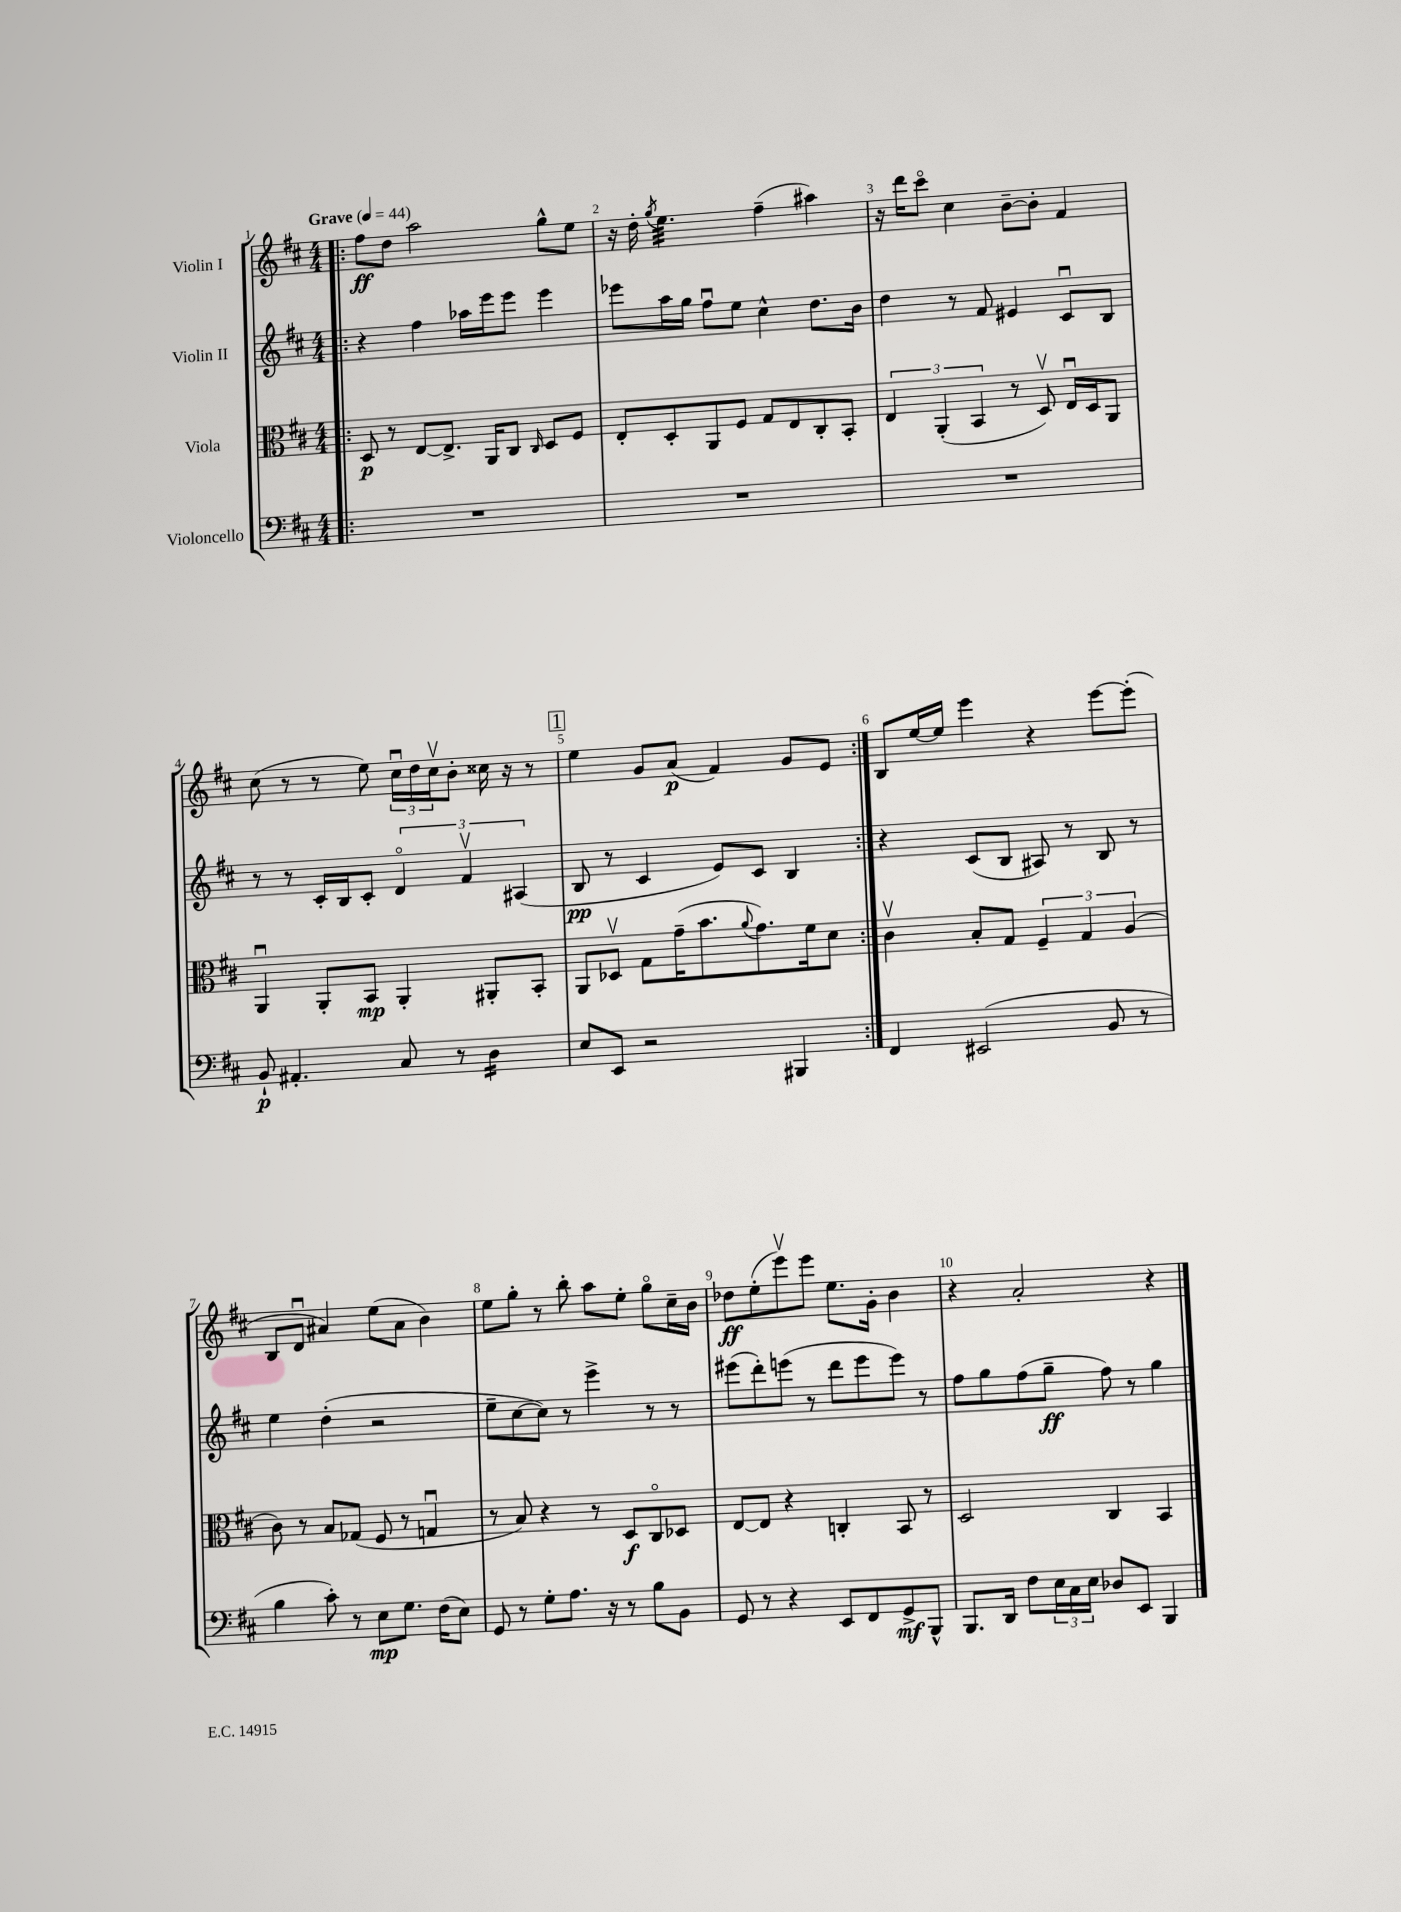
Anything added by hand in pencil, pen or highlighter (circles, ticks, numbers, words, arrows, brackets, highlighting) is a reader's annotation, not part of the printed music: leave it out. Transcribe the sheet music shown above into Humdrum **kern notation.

**kern	**dynam	**kern	**dynam	**kern	**dynam	**kern	**dynam
*part4	*part4	*part3	*part3	*part2	*part2	*part1	*part1
*staff4	*staff4	*staff3	*staff3	*staff2	*staff2	*staff1	*staff1
*I"Violoncello	*	*I"Viola	*	*I"Violin II	*	*I"Violin I	*
*clefF4	*	*clefC3	*	*clefG2	*	*clefG2	*
*k[f#c#]	*	*k[f#c#]	*	*k[f#c#]	*	*k[f#c#]	*
*M4/4	*	*M4/4	*	*M4/4	*	*M4/4	*
*MM44	*	*MM44	*	*MM44	*	*MM44	*
=1!|:	=1!|:	=1!|:	=1!|:	=1!|:	=1!|:	=1!|:	=1!|:
!	!	!	!	!	!	!LO:TX:a:B:t=Grave	!
1r	.	8D/	p	4r	.	8ff#\L	ff
.	.	8r	.	.	.	8dd\J	.
.	.	[8E/L	.	4ff#\	.	2aa\	.
.	.	8.E^/J]	.	.	.	.	.
.	.	.	.	16aa-X\LL	.	.	.
.	.	16AA/KL	.	16eee\J	.	.	.
.	.	8C#/J	.	8eee\J	.	.	.
.	.	16qqC#/	.	.	.	.	.
.	.	8D/L	.	4eee\	.	8gg^^\L	.
.	.	8F#/J	.	.	.	8ee\J	.
=2	=2	=2	=2	=2	=2	=2	=2
1r	.	8E'/L	.	8eee-X\L	.	16r	.
.	.	.	.	.	.	16dd'\	.
.	.	.	.	.	.	8qgg/	.
*	*	*	*	*	*	*tremolo	*
.	.	8D'/	.	16aa\L	.	32ee\LLL	.
.	.	.	.	.	.	32ee\	.
.	.	.	.	16gg\JJ	.	32ee\	.
.	.	.	.	.	.	32ee\	.
.	.	8AA/	.	8ff#u\L	.	32ee\	.
.	.	.	.	.	.	32ee\	.
.	.	.	.	.	.	32ee\	.
.	.	.	.	.	.	32ee\	.
.	.	8F#/J	.	8ee\J	.	32ee\	.
.	.	.	.	.	.	32ee\	.
.	.	.	.	.	.	32ee\	.
.	.	.	.	.	.	32ee\JJJ	.
*	*	*	*	*	*	*Xtremolo	*
.	.	8G/L	.	4cc#^^\	.	(4ff#~\	.
.	.	8E/	.	.	.	.	.
.	.	8C#'/	.	8.dd\L	.	4aa#X\)	.
.	.	8BB'/J	.	.	.	.	.
.	.	.	.	16b\Jk	.	.	.
=3	=3	=3	=3	=3	=3	=3	=3
1r	.	6E/	.	4dd\	.	16r	.
.	.	.	.	.	.	16ddd\KL	.
.	.	.	.	.	.	8ccc#\J	.
.	.	(6AA'/	.	.	.	.	.
.	.	.	.	8r	.	4cc#\	.
.	.	6BB/	.	.	.	.	.
.	.	.	.	8f#/	.	.	.
.	.	8r	.	4e#X/	.	[8b~\L	.
.	.	8Dv/)	.	.	.	8b'\J]	.
.	.	16Eu/LL	.	8c#u/L	.	4f#/	.
.	.	16D/J	.	.	.	.	.
.	.	8AA/J	.	8B/J	.	.	.
!!LO:LB:g=z
=4	=4	=4	=4	=4	=4	=4	=4
8BB`/	p	4AAu/	.	8r	.	(8cc#\	.
4.AA#X'/	.	.	.	8r	.	8r	.
.	.	8AA'/L	.	16c#'/LL	.	8r	.
.	.	.	.	16B/J	.	.	.
.	.	8BB/J	mp	8c#'/J	.	8ee\)	.
8C#/	.	4AA'/	.	6d/	.	24cc#u\LL	.
.	.	.	.	.	.	24dd\	.
.	.	.	.	.	.	24cc#v\J	.
8r	.	.	.	.	.	8b'\J	.
.	.	.	.	6f#v/	.	.	.
*tremolo	*	*	*	*	*	*	*
16D\LL	.	8AA#X'/L	.	.	.	16cc##X\	.
16D\	.	.	.	.	.	16r	.
.	.	.	.	(6A#X/	.	.	.
16D\	.	8BB'/J	.	.	.	8r	.
16D\JJ	.	.	.	.	.	.	.
*Xtremolo	*	*	*	*	*	*	*
!!LO:REH:place=s1:t=1
=5	=5	=5	=5	=5	=5	=5	=5
8E/L	.	8AA/L	.	8B/	pp	4ee\	.
8EE/J	.	8D-Xv/J	.	8r	.	.	.
2r	.	8G\L	.	4c#/	.	8g/L	.
.	.	(16g~\K	.	.	.	(8a/J	p
.	.	8.b\	.	.	.	.	.
.	.	.	.	8e/L)	.	4f#/)	.
.	.	8qqa/	.	.	.	.	.
.	.	8.g\)	.	8c#/J	.	.	.
4BBB#X/	.	.	.	4B/	.	8g/L	.
.	.	16f#\k	.	.	.	.	.
.	.	8d\J	.	.	.	8e/J	.
=6:|!	=6:|!	=6:|!	=6:|!	=6:|!	=6:|!	=6:|!	=6:|!
4FF#/	.	4c#v\	.	4r	.	8B/L	.
.	.	.	.	.	.	[16ee/L	.
.	.	.	.	.	.	16ee/JJ]	.
(2EE#X/	.	8B'/L	.	(8c#/L	.	4eee\	.
.	.	8G/J	.	8B/J	.	.	.
.	.	6F#~/	.	8A#X/)	.	4r	.
.	.	.	.	8r	.	.	.
.	.	6G/	.	.	.	.	.
8BB/	.	.	.	8B/	.	[8eee\L	.
.	.	(6A/	.	.	.	.	.
8r	.	.	.	8r	.	(8eee'\J]	.
!!LO:LB:g=z
=7	=7	=7	=7	=7	=7	=7	=7
4B\	.	8c#\)	.	4ee\	.	8B/L	.
.	.	8r	.	.	.	8du/J	.
8c#'\)	.	8B/L	.	(4dd'\	.	4a#X/)	.
8r	.	(8G-X/J	.	.	.	.	.
8E\L	mp	8F#/	.	2r	.	(8ee\L	.
8.G\J	.	8r	.	.	.	8a#\J	.
.	.	4Gnu/	.	.	.	4b\)	.
(16F#\KL	.	.	.	.	.	.	.
8E\J)	.	.	.	.	.	.	.
=8	=8	=8	=8	=8	=8	=8	=8
8GG/	.	8r	.	8ee~\L	.	8ee\L	.
8r	.	8B/)	.	[8cc#\	.	8gg'\J	.
8G'\L	.	4r	.	8cc#\J])	.	8r	.
8.A\J	.	.	.	8r	.	8bb'\	.
.	.	8r	.	4eee^\	.	8aa\L	.
16r	.	.	.	.	.	.	.
8r	.	8D/L	f	.	.	8ee'\J	.
8B\L	.	8C#/	.	8r	.	8gg\L	.
8BB\J	.	8D-X/J	.	8r	.	16cc#~\L	.
.	.	.	.	.	.	16b\JJ	.
=9	=9	=9	=9	=9	=9	=9	=9
8GG/	.	[8E/L	.	(8eee#X\L	.	8dd-X\L	ff
8r	.	8E/J]	.	8ddd'\)	.	(8ee'\	.
4r	.	4r	.	(8eeen\J	.	8eeev\)	.
.	.	.	.	8r	.	8eee\J	.
8EE/L	.	4Cn'/	.	8ddd\L	.	8.ee\L	.
8FF#/	.	.	.	8eee\	.	.	.
.	.	.	.	.	.	16g'\Jk	.
8GG^/	mf	8BB/	.	8eee\J)	.	4b\	.
8BBB^^/J	.	8r	.	8r	.	.	.
=10	=10	=10	=10	=10	=10	=10	=10
8.BBB/L	.	2D/	.	8ff#\L	.	4r	.
.	.	.	.	8gg\	.	.	.
16DD/Jk	.	.	.	.	.	.	.
8F#\L	.	.	.	(8ff#\	.	2a'/	.
24E\L	.	.	.	8gg~\J	ff	.	.
24C#\	.	.	.	.	.	.	.
24E\JJ	.	.	.	.	.	.	.
8D-X/L	.	4C#/	.	8ff#\)	.	.	.
8EE/J	.	.	.	8r	.	.	.
4BBB/	.	4BB/	.	4gg\	.	4r	.
==	==	==	==	==	==	==	==
*-	*-	*-	*-	*-	*-	*-	*-
